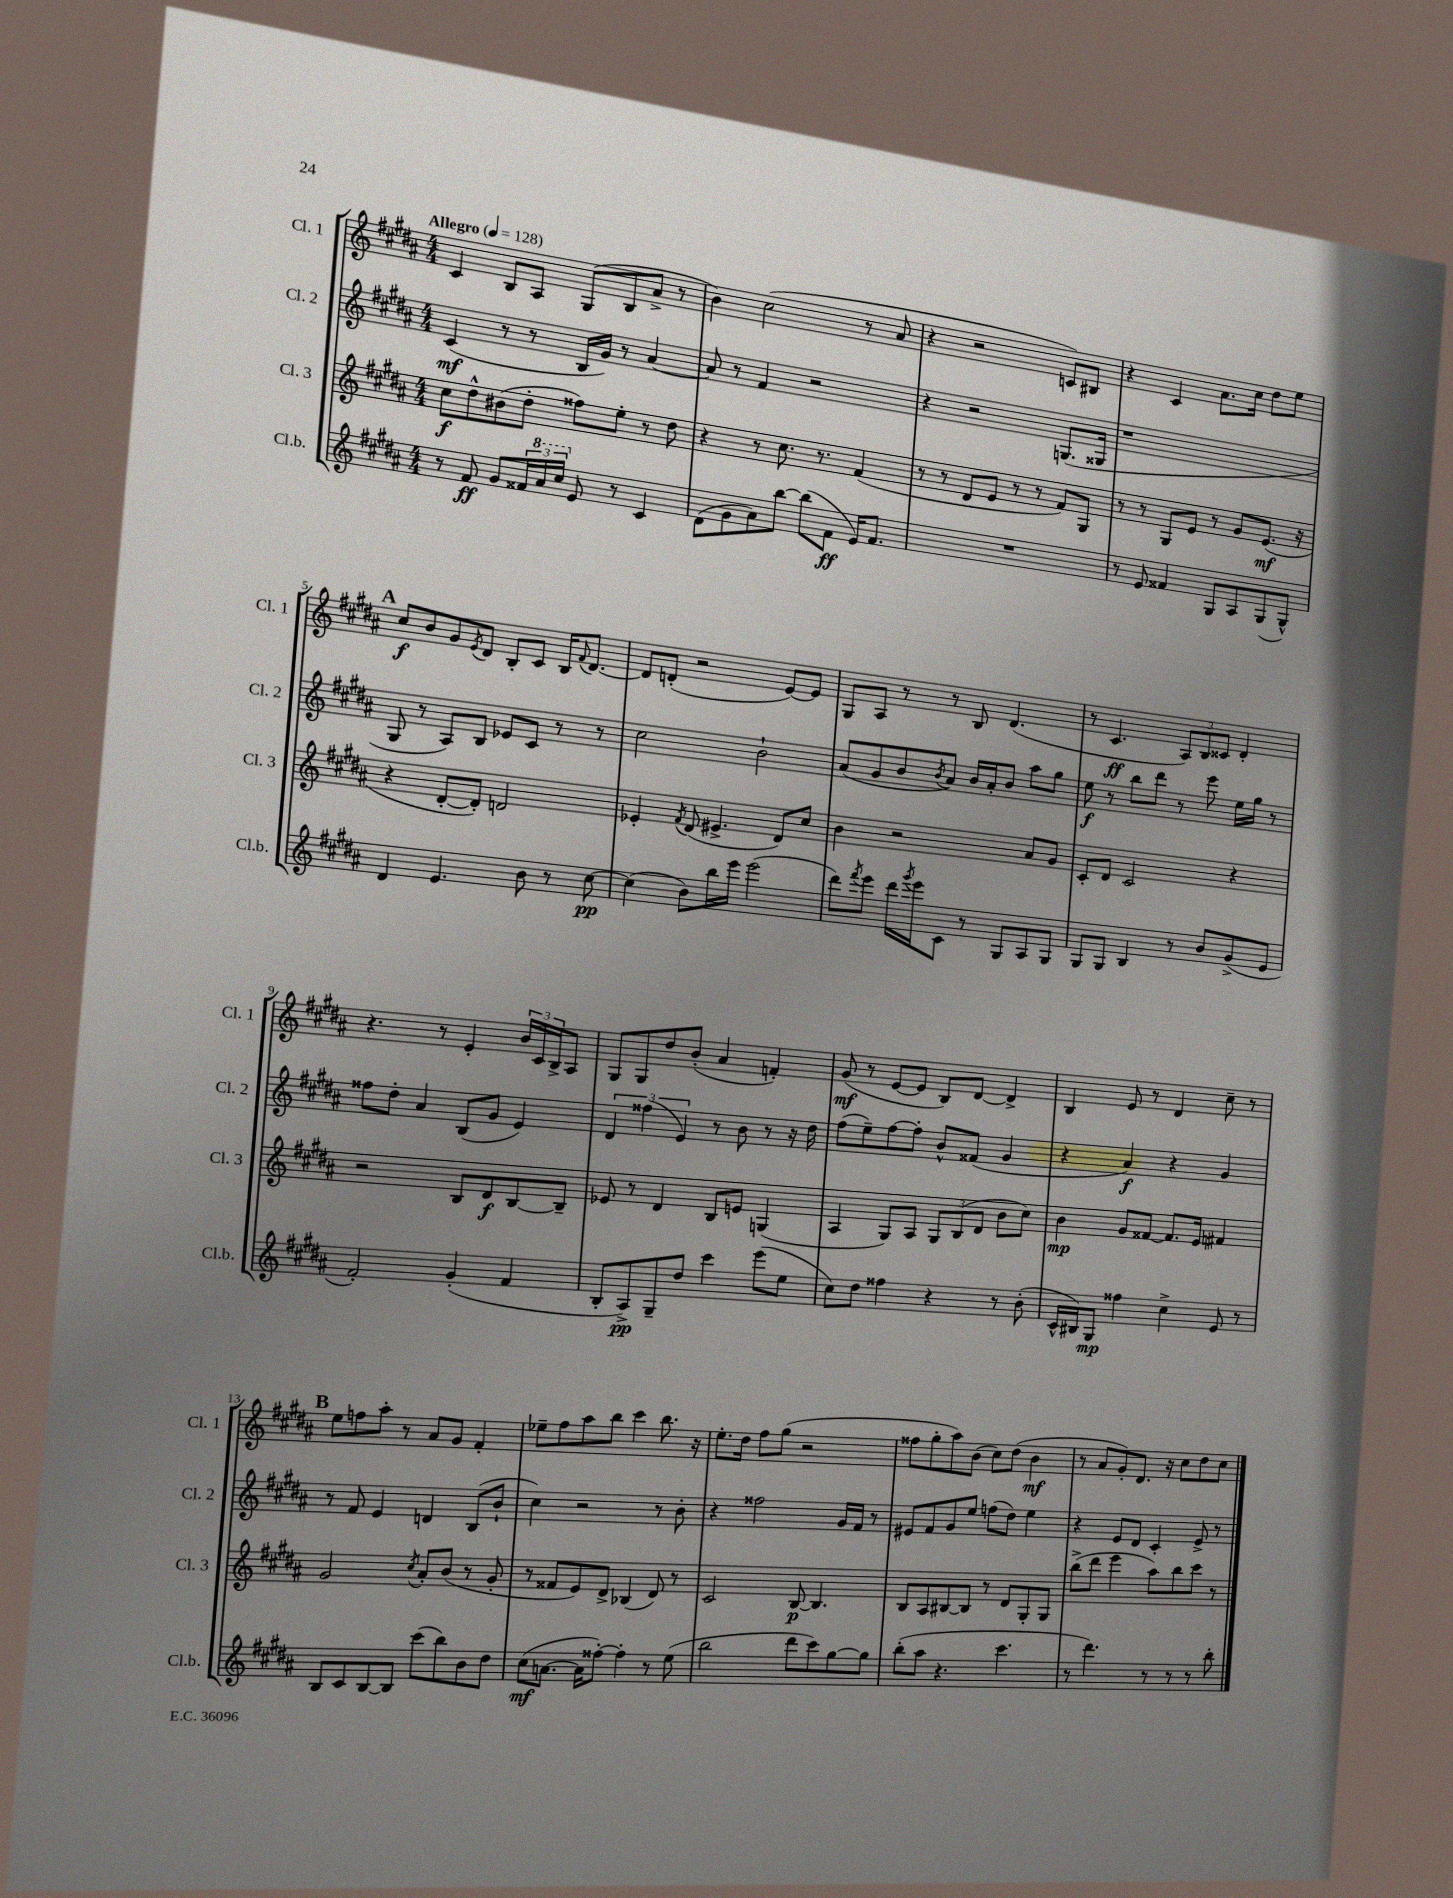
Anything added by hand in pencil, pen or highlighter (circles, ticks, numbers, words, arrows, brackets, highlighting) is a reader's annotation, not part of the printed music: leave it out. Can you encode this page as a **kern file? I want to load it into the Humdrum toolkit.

**kern	**kern	**kern	**kern
*staff4	*staff3	*staff2	*staff1
*clefG2	*clefG2	*clefG2	*clefG2
*k[f#c#g#d#a#]	*k[f#c#g#d#a#]	*k[f#c#g#d#a#]	*k[f#c#g#d#a#]
*M4/4	*M4/4	*M4/4	*M4/4
*MM128	*MM128	*MM128	*MM128
8r	8cc#\L	(4c#/	4c#/
8f#/	8dd#^^\	.	.
8g#/L	(8b#\	8r	8B/L
24f##/L	8dd#'\J	8r	8A#/J
24aa#/	.	.	.
24ccc#/JJ	.	.	.
8e/	8ff##\L)	16B/LL	(8G#/L
.	.	16g#/JJ)	.
8r	8ee'\J	8r	8B/
4c#/	8r	[4a#/	8a#^/J
.	8dd#\	.	8r
=	=	=	=
(8d#\L	4r	8a#/]	4b\)
8g#\	.	8r	.
8a#\)	8r	4f#/	(2cc#\
[8bb\J	8.cc#\	.	.
(8bb\]L	.	2r	.
.	8.r	.	.
8f#\J	.	.	.
16e/LK)	(4f#/	.	8r
8.f#/J	.	.	.
.	.	.	8a#/
=	=	=	=
1r	8r	4r	4r
.	8r	.	.
.	8d#/L	2r	2r
.	8e/J	.	.
.	8r	.	.
.	8r	.	.
.	8f#/L)	(8.G/L	8c/L)
.	8G#/J	.	8B#/J
.	.	16G##/Jk	.
=	=	=	=
8r	8r	1r	4r
8e/	8r	.	.
4f##/	8G#/L	.	4c#/
.	8e/J	.	.
8G#/L	8r	.	8.a#\L
8A#/	8g#/L	.	.
.	.	.	16cc#\Jk
(8G#/	(8.e/J	.	8dd#\L
8G#^^/J)	.	.	8ee\J
.	16r	.	.
=	=	=	=
4d#/	4r	8G#/	8cc#/L
.	.	8r	8b/
4.e/	[8d#'/L	8A#/L)	8g#/
.	.	.	8qe/
.	8d#'/]J)	8B/J	8d#/J
.	2d/	8e-/L	8B'/L
8b\	.	8c#/J	8c#/J
8r	.	8r	16B/LK
.	.	.	8qqf#/
.	.	.	[8.d#/J
[8cc#\	.	8r	.
=	=	=	=
(4cc#\]	4e-'/	2cc#\	8d#/]L
.	.	.	(8d'/J
.	8qf#/	.	.
8b\L)	(8d#/	.	2r
16bb\L	4.e#^/	.	.
16eee\JJ	.	.	.
(2eee\	.	2b`\	.
.	8d#/L)	.	[8e/L)
.	8cc#/J	.	8e/]J
=	=	=	=
8ddd#\L)	4b\	(8a#/L	8G#/L
8qfff#/	.	.	.
8eee\J	.	8g#/	8A#/J
16ddd#\LL	2r	8b/	8r
8qggg#/	.	.	.
16eee\J	.	.	.
.	.	8qb/	.
8c#\J	.	8a#/J)	8r
8r	.	16b/LL	8B/
.	.	16a#'/J	.
8G#/L	.	8b/J	(4.d#/
8A#/	8a#/L	8aa#\L	.
8G#/J	8g#/J	8gg#\J	.
=	=	=	=
8G#/L	8c#'/L	8ee\	8r
8G#/J	8d#/J	8r	4.c#/
4B/	2c#/	8bb\L	.
.	.	8ddd#\J	.
8r	.	8r	12A#/L)
.	.	.	12B/
8b/L	.	8eee\	.
.	.	.	12c##/J
(8g#^/	4r	16ee\LL	4d#'/
.	.	16gg#\JJ	.
8e/J	.	8r	.
=	=	=	=
2f#'/)	2r	8ff##\L	4.r
.	.	8dd#'\J	.
.	.	4a#/	.
.	.	.	8r
(4g#'/	8B/L	(8B/L	4e'/
.	8d#/	8g#/J	.
4f#/	[8B/	4e/)	24b/LL
.	.	.	24c#/
.	.	.	24B^/J
.	8B~/]J	.	8A#/J
=	=	=	=
8B'/L	8e-/	6d#/	8G#/L
8A#^/)	8r	.	8G#/
.	.	(6ff##\	.
8G#~/	4d#/	.	8dd#/
.	.	6e/)	.
8dd#/J	.	.	(8b'/J
4ccc#\	8B/L	8r	4a#/
.	8e/J	8b\	.
(8eee\L	(4G/	8r	4f'/)
8ee\J	.	16r	.
.	.	16dd#\	.
=	=	=	=
8cc#\L)	4A#/	(8ff#\L	(8g#/
8dd#\J	.	8ee~\)	8r
4ff##\	8G#/L)	[8ff#\	[8e/L
.	8A#/J	8ff#'\]J	8e/]J
4r	12G#/L	8b^^/L	8B/L)
.	(12B/	.	.
.	.	(8f##/J	[8d#/J
.	12d#/J	.	.
8r	8b\L	4g#/	4d#^/]
(8b'\	8cc#\J)	.	.
=	=	=	=
16c#^^/LL	4b\	4r	4B/
16B#/J)	.	.	.
8G#/J	.	.	.
4ff##\	8g#/L	4a#/)	8e/
.	[8f##/J	.	8r
4cc#^\	8.f##/]L	4r	4d#/
.	16e/Jk	.	.
8e/	4f#/	4g#/	8cc#~\
8r	.	.	8r
=	=	=	=
8B/L	2g#/	8r	8ee\L
8c#/	.	8f#/	8ff\
[8B/	.	4e/	8aa#'\J
8B/]J	.	.	8r
.	8qcc#/	.	.
(8ccc#\L	8a#'/L	4d/	8a#/L
8bb\)	(8b/J	.	8g#/J
8b\	8r	(8B/L	4f#'/
8dd#\J	8g#'/	8b`/J	.
=	=	=	=
(8cc#\L	8r	4cc#\)	8ee-~\L
[8.a\J	8f##/L	.	8ff#\
.	8e/)	2r	8aa#\
16a\]LK	.	.	.
[8ff##'\J)	8d#^/J	.	8bb\J
4ff##'\]	(4B-/	.	4ccc#\
8r	8d#/)	8r	8.bb\
(8ee\	8r	8b'\	.
.	.	.	16r
=	=	=	=
2bb\	2c#/	4r	8.ee'\L
.	.	.	16dd#\Jk
.	.	2ff##\	8ff#\L
.	.	.	(8gg#\J
8ddd#\L	[8B/	.	2r
8ccc#\)	4.B/]	.	.
[8gg#\	.	16g#/LL	.
.	.	16f#/JJ	.
8gg#\]J	.	8r	.
=	=	=	=
(8bb'\L	8B/L	8e#/L	8ff##\L
8aa#\J	8A#/	8f#/	8gg#'\
4.r	[8B#/	8g#/	8aa#\)
.	8B#/]J	8ee/J	(8b\J
.	8r	(8ff\L	8cc#\L)
4.ccc#\	8d#/L	8dd#\J)	(8dd#\J
.	8G#'/	4ee\	4b\
.	8G#/J	.	.
=	=	=	=
8r	(8bb^\L	4r	8r
4.ddd#\)	8ddd#\J	.	8a#/L
.	4eee\	8e/L	8g#'/)
.	.	8d#/J	8.d#/J
8r	8aa#\L)	4c#'/	.
.	.	.	16r
8r	8bb\	.	8cc#\L
8r	8ccc#\J	8e^/	8dd#\
8bb'\	8r	8r	8cc#\J
==	==	==	==
*-	*-	*-	*-
